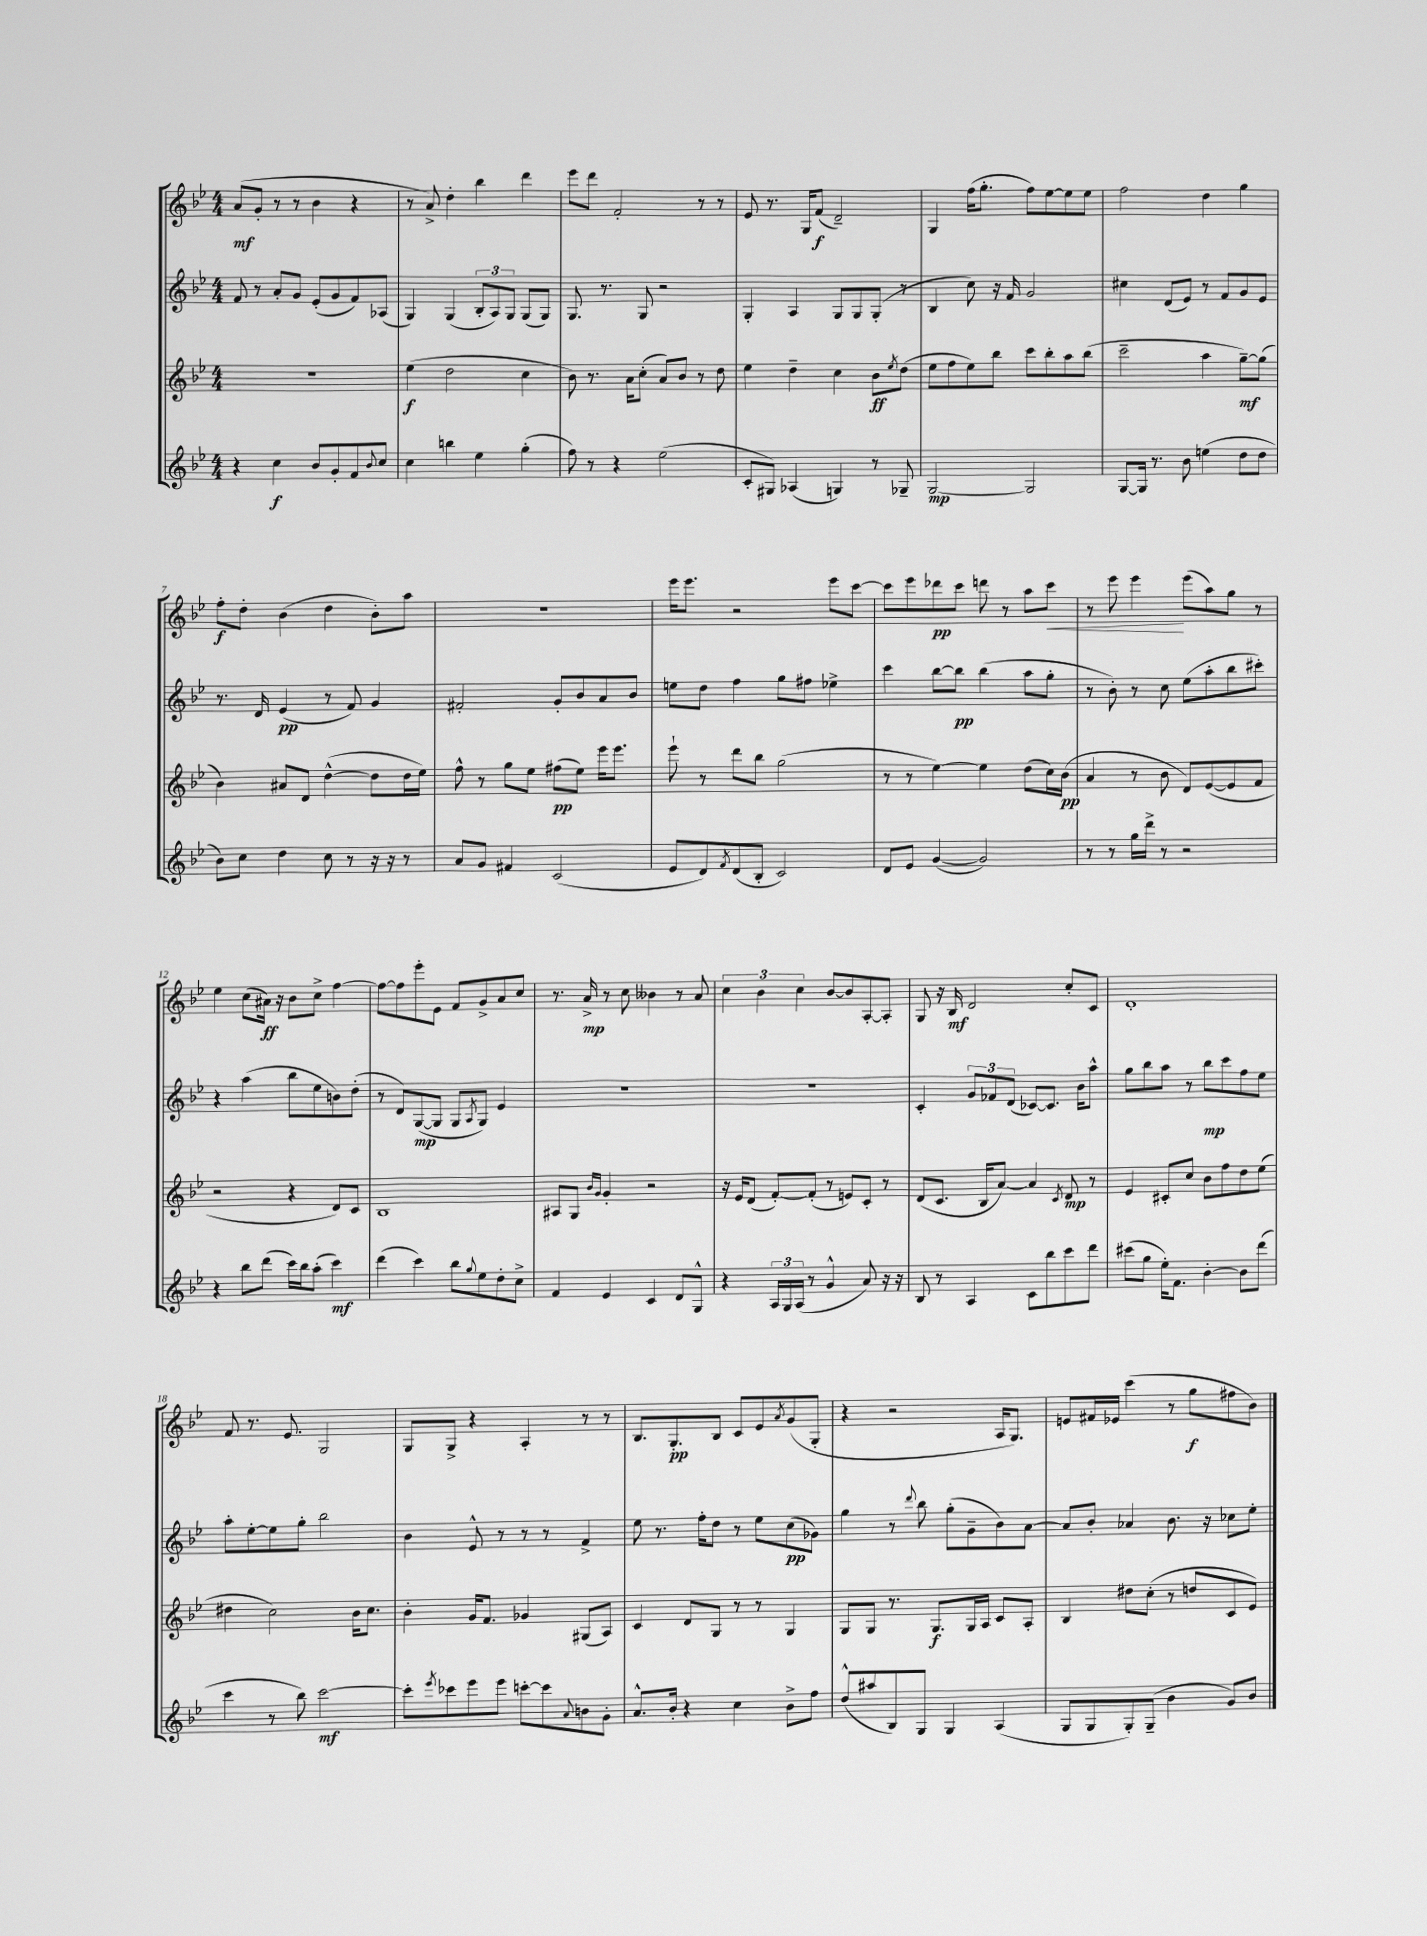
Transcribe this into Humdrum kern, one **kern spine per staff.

**kern	**dynam	**kern	**dynam	**kern	**dynam	**kern	**dynam
*part4	*part4	*part3	*part3	*part2	*part2	*part1	*part1
*staff4	*staff4	*staff3	*staff3	*staff2	*staff2	*staff1	*staff1
*clefG2	*	*clefG2	*	*clefG2	*	*clefG2	*
*k[b-e-]	*	*k[b-e-]	*	*k[b-e-]	*	*k[b-e-]	*
*M4/4	*	*M4/4	*	*M4/4	*	*M4/4	*
=1	=1	=1	=1	=1	=1	=1	=1
4r	.	1r	.	8f/	.	(8a/L	mf
.	.	.	.	8r	.	8g'/J	.
4cc\	f	.	.	8a'/L	.	8r	.
.	.	.	.	8g/J	.	8r	.
8b-/L	.	.	.	(8e-'/L	.	4b-\	.
8g'/	.	.	.	8g/	.	.	.
8f/	.	.	.	8f/)	.	4r	.
8qqb-/	.	.	.	.	.	.	.
8cc/J	.	.	.	(8A-X/J	.	.	.
=2	=2	=2	=2	=2	=2	=2	=2
4cc\	.	(4ee-\	f	4G/)	.	8r	.
.	.	.	.	.	.	8a^/)	.
4bbn\	.	2dd\	.	(4G/	.	4dd'\	.
4ee-\	.	.	.	12B-'/L	.	4bb-\	.
.	.	.	.	12A/)	.	.	.
.	.	.	.	12G/J	.	.	.
(4gg'\	.	4cc\	.	(8G/L	.	4ddd\	.
.	.	.	.	8G/J)	.	.	.
=3	=3	=3	=3	=3	=3	=3	=3
8ff\)	.	8b-\)	.	8.G/	.	8eee-\L	.
8r	.	8.r	.	.	.	8ddd\J	.
.	.	.	.	8.r	.	.	.
4r	.	.	.	.	.	2f'/	.
.	.	16a\KL	.	.	.	.	.
.	.	(8cc'\J	.	8G/	.	.	.
(2ee-\	.	8a/L)	.	2r	.	.	.
.	.	8b-/J	.	.	.	.	.
.	.	8r	.	.	.	8r	.
.	.	8dd\	.	.	.	8r	.
=4	=4	=4	=4	=4	=4	=4	=4
8c'/L	.	4ee-\	.	4G'/	.	8e-/	.
8G#X/J)	.	.	.	.	.	8.r	.
(4A-X/	.	4dd~\	.	4A/	.	.	.
.	.	.	.	.	.	16G/KL	.
.	.	.	.	.	.	(8f/J	f
4Gn/)	.	4cc\	.	8G/L	.	2d~/)	.
.	.	.	.	8G/	.	.	.
8r	.	8b-\L	ff	(8G'/J	.	.	.
.	.	8qee-/	.	.	.	.	.
8G-X~/	.	(8dd\J	.	8r	.	.	.
=5	=5	=5	=5	=5	=5	=5	=5
[2G/	mp	8ee-\L	.	4B-/	.	4G/	.
.	.	8ff\	.	.	.	.	.
.	.	8ee-\)	.	8cc\)	.	(16ff\KL	.
.	.	.	.	.	.	8.gg'\J	.
.	.	8bb-\J	.	16r	.	.	.
.	.	.	.	16f/	.	.	.
2G/]	.	8ccc\L	.	2g/	.	8ff\L)	.
.	.	8bb-'\	.	.	.	[8ee-\	.
.	.	8aa\	.	.	.	8ee-\]	.
.	.	(8bb-\J	.	.	.	8ee-\J	.
=6	=6	=6	=6	=6	=6	=6	=6
[8G/L	.	2ccc~\	.	4cc#X\	.	2ff\	.
16G/Jk]	.	.	.	.	.	.	.
8.r	.	.	.	.	.	.	.
.	.	.	.	(8d/L	.	.	.
8b-\	.	.	.	8e-/J)	.	.	.
(4een\	.	4aa\	.	8r	.	4dd\	.
.	.	.	.	8f/L	.	.	.
8dd\L	.	[8gg~\L)	mf	8g/	.	4gg\	.
8dd\J	.	(8gg\J]	.	8e-/J	.	.	.
!!LO:LB:g=z
=7	=7	=7	=7	=7	=7	=7	=7
8b-\L)	.	4b-\)	.	8.r	.	8ff'\L	f
8cc\J	.	.	.	.	.	8dd'\J	.
.	.	.	.	16d/	.	.	.
4dd\	.	8a#X/L	.	(4e-/	pp	(4b-\	.
.	.	8d/J	.	.	.	.	.
8cc\	.	([4dd^^\	.	8r	.	4dd\	.
8r	.	.	.	8f/)	.	.	.
16r	.	8dd\L]	.	4g/	.	8b-'\L)	.
16r	.	.	.	.	.	.	.
8r	.	16dd\L	.	.	.	8aa\J	.
.	.	16ee-\JJ)	.	.	.	.	.
=8	=8	=8	=8	=8	=8	=8	=8
8a/L	.	8ff^^\	.	2f#X'/	.	1r	.
8g/J	.	8r	.	.	.	.	.
4f#X/	.	8gg\L	.	.	.	.	.
.	.	8ee-\J	.	.	.	.	.
(2c/	.	(8ff#X\L	pp	8g'/L	.	.	.
.	.	8ee-\J)	.	8b-/	.	.	.
.	.	16eee-\KL	.	8a/	.	.	.
.	.	8.eee-\J	.	.	.	.	.
.	.	.	.	8b-/J	.	.	.
=9	=9	=9	=9	=9	=9	=9	=9
8e-/L	.	8eee-`\	.	8een\L	.	16eee-\KL	.
.	.	.	.	.	.	8.eee-\J	.
8d/)	.	8r	.	8dd\J	.	.	.
8qf/	.	.	.	.	.	.	.
(8d/	.	8ddd\L	.	4ff\	.	2r	.
8B-'/J	.	8bb-\J	.	.	.	.	.
2c/)	.	(2gg\	.	8gg\L	.	.	.
.	.	.	.	8ff#X\J	.	.	.
.	.	.	.	4ee-X^\	.	8eee-\L	.
.	.	.	.	.	.	[8ccc\J	.
=10	=10	=10	=10	=10	=10	=10	=10
8d/L	.	8r	.	4ccc\	.	8ccc\L]	.
8e-/J	.	8r	.	.	.	8eee-\	.
([4g/	.	[4ee-\)	.	[8bb-\L	.	8ddd-X\	pp
.	.	.	.	8bb-\J]	pp	8ccc\J	.
2g/])	.	4ee-\]	.	(4bb-\	.	8dddn\	.
.	.	.	.	.	.	8r	.
.	.	(8dd\L	.	8aa\L	.	8aa\L	.
!	!	!	!	!	!	!	!LO:HP:b
.	.	16cc\L)	.	8gg'\J	.	8ccc\J	<
.	.	(16b-\JJ	pp	.	.	.	.
=11	=11	=11	=11	=11	=11	=11	=11
8r	.	4a/	.	8r	.	8r	.
8r	.	.	.	8b-'\)	.	8eee-\	.
16gg\LL	.	8r	.	8r	.	4eee-\	.
16ddd^\JJ	.	.	.	.	.	.	.
8r	.	8b-\	.	8cc\	.	.	.
2r	.	8d/L)	.	(8ee-\L	.	(8eee-\L	[
.	.	([8e-/	.	8aa'\	.	8aa\)	.
.	.	8e-/]	.	8bb-\	.	8gg\J	.
.	.	8f/J	.	8ccc#X'\J)	.	8r	.
!!LO:LB:g=z
=12	=12	=12	=12	=12	=12	=12	=12
4r	.	2r	.	4r	.	4ee-\	.
8bb-\L	.	.	.	(4aa\	.	(8cc\L	.
(8ddd\J	.	.	.	.	.	16a#X\Jk)	ff
.	.	.	.	.	.	16r	.
16ccc\LL)	.	4r	.	8bb-\L	.	8b-\L	.
16bb-\J	.	.	.	.	.	.	.
(8aa'\J	.	.	.	8ee-\	.	8cc^\J	.
4ccc\)	mf	8d/L)	.	8bn\)	.	[4ff\	.
.	.	8c/J	.	(8dd'\J	.	.	.
=13	=13	=13	=13	=13	=13	=13	=13
(4ddd\	.	1B-	.	8r	.	8ff\L_	.
.	.	.	.	8d/L)	.	8ff\]	.
4ccc\)	.	.	.	([8G/	mp	8eee-'\	.
.	.	.	.	8G/J]	.	8e-\J	.
8bb-\L	.	.	.	8G/L	.	8f/L	.
8qqgg/	.	.	.	8qA/	.	.	.
8ee-\	.	.	.	8G/J)	.	8g^/	.
8dd'\	.	.	.	4e-/	.	8a/	.
8cc^\J	.	.	.	.	.	8cc/J	.
=14	=14	=14	=14	=14	=14	=14	=14
4f/	.	8A#X/L	.	1r	.	8.r	.
.	.	8G/J	.	.	.	.	.
.	.	.	.	.	.	16a^/	mp
.	.	16qqb-/LL	.	.	.	.	.
.	.	16qqg/JJ	.	.	.	.	.
4e-/	.	4g'/	.	.	.	8r	.
.	.	.	.	.	.	8cc\	.
4c/	.	2r	.	.	.	4b--X\	.
8d/L	.	.	.	.	.	8r	.
8G^^/J	.	.	.	.	.	8a/	.
=15	=15	=15	=15	=15	=15	=15	=15
4r	.	16r	.	1r	.	6cc\	.
.	.	16e-/KL	.	.	.	.	.
.	.	(8d/J	.	.	.	.	.
.	.	.	.	.	.	6b-\	.
24A/LL	.	[8f'/L)	.	.	.	.	.
24G/	.	.	.	.	.	.	.
(24A/JJ	.	.	.	.	.	6cc\	.
8r	.	(8f'/J]	.	.	.	.	.
4g^^/	.	8r	.	.	.	[8b-/L	.
.	.	8en/L)	.	.	.	8b-/]	.
8a/)	.	8c'/J	.	.	.	[8A'/	.
16r	.	8r	.	.	.	8A'/J]	.
16r	.	.	.	.	.	.	.
=16	=16	=16	=16	=16	=16	=16	=16
8B-/	.	(8d/L	.	4c'/	.	8G/	.
8r	.	8.c/J	.	.	.	16r	.
.	.	.	.	.	.	16B-/	mf
4A/	.	.	.	12g/L	.	2d/	.
.	.	16B-/KL	.	.	.	.	.
.	.	.	.	12f-X/	.	.	.
.	.	[8a/J)	.	.	.	.	.
.	.	.	.	(12d/J	.	.	.
8c\L	.	4a/]	.	[8c-X/L)	.	.	.
8bb-\	.	.	.	8.c-/J]	.	.	.
.	.	8qc/	.	.	.	.	.
8ccc\	.	8d/	mp	.	.	8cc'/L	.
.	.	.	.	16b-\KL	.	.	.
8ddd\J	.	8r	.	8aa^^\J	.	8c/J	.
=17	=17	=17	=17	=17	=17	=17	=17
(8ccc#X\L	.	4e-/	.	8gg\L	.	1d'	.
8gg\J	.	.	.	8bb-\	.	.	.
16ee-'\KL)	.	8c#X'/L	.	8aa\J	.	.	.
8.f\J	.	.	.	.	.	.	.
.	.	8cc/J	.	8r	.	.	.
[4b-'\	.	8b-\L	.	8bb-\L	mp	.	.
.	.	8ff\	.	8ccc\	.	.	.
8b-\L]	.	8dd\	.	8ff\	.	.	.
(8ddd\J	.	(8ee-\J	.	8ee-\J	.	.	.
!!LO:LB:g=z
=18	=18	=18	=18	=18	=18	=18	=18
4ccc\	.	4dd#X\	.	8aa'\L	.	8f/	.
.	.	.	.	[8ee-'\	.	8.r	.
8r	.	2cc\)	.	8ee-\]	.	.	.
.	.	.	.	.	.	8.e-/	.
8bb-\)	.	.	.	8gg'\J	.	.	.
[2ccc\	mf	.	.	2bb-\	.	2G/	.
.	.	16b-\KL	.	.	.	.	.
.	.	8.cc\J	.	.	.	.	.
=19	=19	=19	=19	=19	=19	=19	=19
8ccc'\L]	.	4b-'\	.	4b-\	.	8G/L	.
8qeee-/	.	.	.	.	.	.	.
8ccc-X\	.	.	.	.	.	8G^/J	.
8eee-\	.	16g/KL	.	8e-^^/	.	4r	.
.	.	8.f/J	.	.	.	.	.
8eee-\J	.	.	.	8r	.	.	.
[8cccn'\L	.	4g-X/	.	8r	.	4A'/	.
8ccc\]	.	.	.	8r	.	.	.
8qqa/	.	.	.	.	.	.	.
8bn\	.	(8G#X/L	.	4f^/	.	8r	.
8g'\J	.	8A/J)	.	.	.	8r	.
=20	=20	=20	=20	=20	=20	=20	=20
8.a^^/L	.	4c/	.	8ee-\	.	8.B-/L	.
.	.	.	.	8.r	.	.	.
16b-'/Jk	.	.	.	.	.	8.G'/	pp
4r	.	8d/L	.	.	.	.	.
.	.	.	.	16ff'\KL	.	.	.
.	.	8G/J	.	8dd\J	.	8B-/J	.
4cc\	.	8r	.	8r	.	8c/L	.
.	.	8r	.	8ee-\L	.	8e-/	.
.	.	.	.	.	.	8qa/	.
8b-^\L	.	4G/	.	(8cc\	pp	(8g/	.
8ff\J	.	.	.	8g-X\J)	.	8G'/J	.
=21	=21	=21	=21	=21	=21	=21	=21
(8dd^^/L	.	8G/L	.	4gg\	.	4r	.
8aa#X/	.	8G/J	.	.	.	.	.
8B-/)	.	8.r	.	8r	.	2r	.
.	.	.	.	8qqddd/	.	.	.
8G/J	.	.	.	8bb-\	.	.	.
.	.	8.G/L	f	.	.	.	.
4G/	.	.	.	(8gg'\L	.	.	.
.	.	16G/L	.	8g~\	.	.	.
.	.	16A/JJ	.	.	.	.	.
(4A/	.	8c/L	.	8b-\)	.	16A/KL	.
.	.	.	.	.	.	8.G/J)	.
.	.	8A'/J	.	[8a\J	.	.	.
=22	=22	=22	=22	=22	=22	=22	=22
8G/L	.	4B-/	.	8a/L]	.	8en/L	.
8G/	.	.	.	8b-'/J	.	16f#X/L	.
.	.	.	.	.	.	16e-X/JJ	.
8G'/)	.	8dd#X\L	.	4a-X/	.	(4ccc\	.
(8G~/J	.	(8cc'\J	.	.	.	.	.
4b-\	.	8r	.	8.b-\	.	8r	.
.	.	8ddn/L	.	.	.	8gg\L	f
.	.	.	.	16r	.	.	.
8g/L)	.	8c/	.	8cc-X\L	.	8ff#X\	.
8b-/J	.	8e-/J)	.	8ee-'\J	.	8b-\J)	.
==	==	==	==	==	==	==	==
*-	*-	*-	*-	*-	*-	*-	*-
